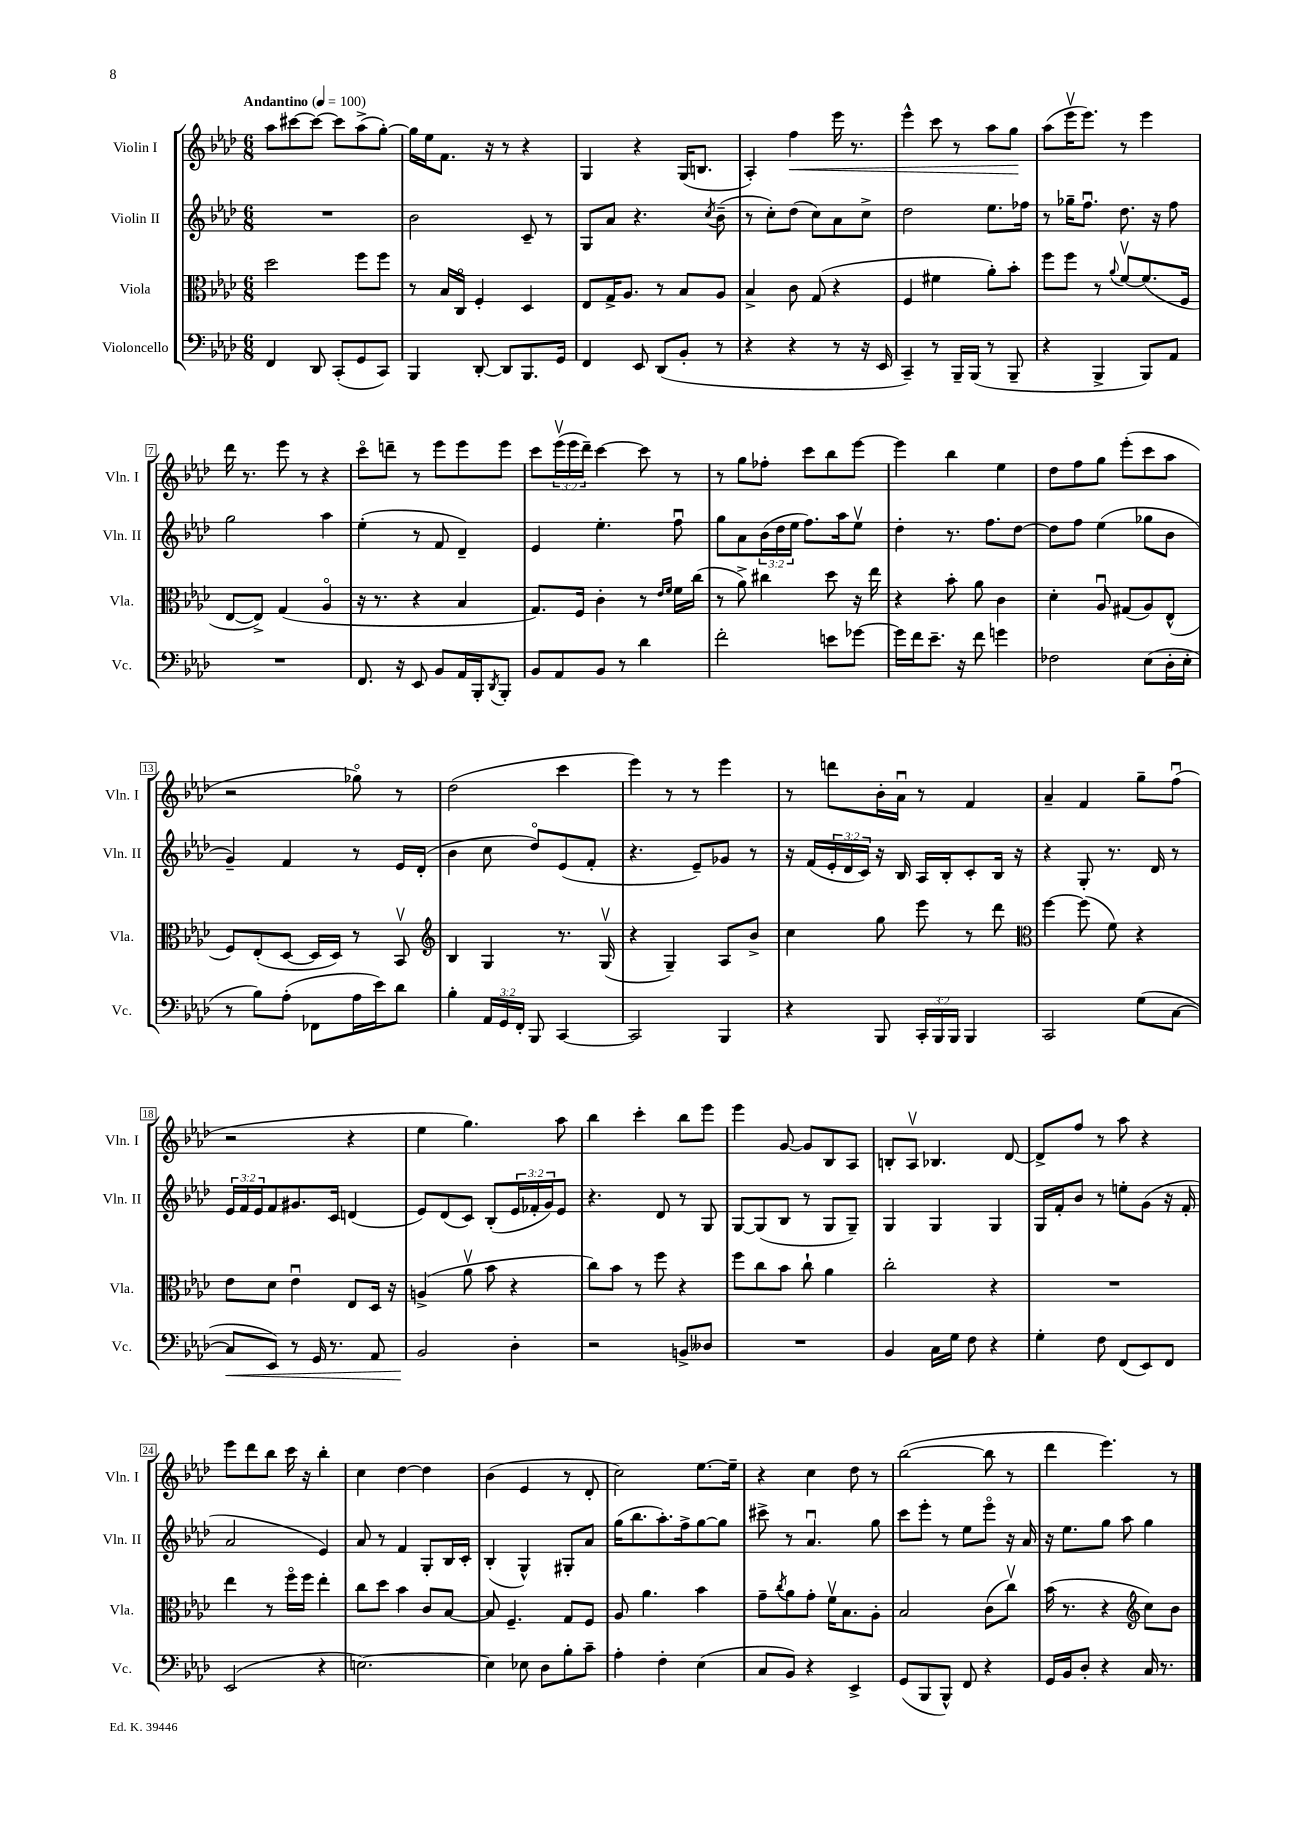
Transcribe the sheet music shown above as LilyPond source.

<<
\new StaffGroup <<
\new Staff = "s0" \with { instrumentName = "Violin I" shortInstrumentName = "Vln. I" } {
    \clef treble \key aes \major \numericTimeSignature \time 6/8 \override Staff.TupletNumber.text = #tuplet-number::calc-fraction-text \tempo "Andantino" 4 = 100
    aes''8 cis'''8~ cis'''8~ cis'''8 aes''8->( g''8~-.) |
    g''16 ees''16 f'8. r16 r8 r4 |
    g4 r4 g16( b8. |
    aes4-.) f''4\< ees'''16 r8. |
    ees'''4-^ c'''8 r8 aes''8 g''8\! |
    aes''8( ees'''16\upbow ees'''8.) r8 ees'''4 |
    des'''16 r8. ees'''8 r8 r4 |
    c'''8\flageolet d'''8-- r8 ees'''8 ees'''8 ees'''8 |
    c'''8 \tuplet 3/2 { ees'''16\upbow( ees'''16 des'''16--) } c'''4~ c'''8 r8 |
    r8 g''8 fes''8-. c'''8 bes''8 ees'''8~ |
    ees'''4 bes''4 ees''4 |
    des''8 f''8 g''8 ees'''8-.( c'''8 aes''8 |
    r2 ges''8\flageolet) r8 |
    des''2( c'''4 |
    ees'''4) r8 r8 ees'''4 |
    r8 d'''8 bes'16-. aes'16\downbow r8 f'4 |
    aes'4-- f'4 g''8-- f''8\downbow( |
    r2 r4 |
    ees''4 g''4.) aes''8 |
    bes''4 c'''4-. bes''8 ees'''8 |
    ees'''4 g'8~ g'8 bes8 aes8 |
    b8-. aes8\upbow bes4. des'8~ |
    des'8-> f''8 r8 aes''8 r4 |
    ees'''8 des'''8 bes''8 c'''16 r16 bes''4-. |
    c''4 des''4~ des''4 |
    bes'4( ees'4 r8 des'8-. |
    c''2) ees''8.~ ees''16-- |
    r4 c''4 des''8 r8 |
    bes''2~( bes''8 r8 |
    des'''4 ees'''4.) r8 \bar "|." |
}
\new Staff = "s1" \with { instrumentName = "Violin II" shortInstrumentName = "Vln. II" } {
    \clef treble \key aes \major \numericTimeSignature \time 6/8 \override Staff.TupletNumber.text = #tuplet-number::calc-fraction-text
    R2. |
    bes'2 c'8-- r8 |
    g8 aes'8 r4. \acciaccatura { c''8 } bes'8--( |
    r8 c''8-.) des''8( c''8) aes'8 c''8-> |
    des''2 ees''8. fes''16 |
    r8 ges''16-- f''8.\downbow des''8. r16 f''8 |
    g''2 aes''4 |
    ees''4-.( r8 f'8 des'4--) |
    ees'4 ees''4.-. f''8\downbow |
    g''8 aes'8 \tuplet 3/2 { bes'16( des''16 ees''16 } f''8.) aes''16 ees''8\upbow |
    des''4-. r8. f''8. des''8~ |
    des''8 f''8 ees''4( ges''8 bes'8 |
    g'4--) f'4 r8 ees'16 des'16-.( |
    bes'4 c''8 des''8\flageolet) ees'8( f'8-. |
    r4. ees'8--) ges'8 r8 |
    r16 f'16( \tuplet 3/2 { ees'16-. des'16 c'16) } r16 bes16 aes16 bes16-. c'8-. bes16 r16 |
    r4 g8-. r8. des'16 r8 |
    \tuplet 3/2 { ees'16 f'16 ees'16 } f'8 gis'8. c'16 d'4( |
    ees'8) des'8( c'8) bes8-.( \tuplet 3/2 { ees'16 fes'16-. g'16) } ees'8 |
    r4. des'8 r8 g8 |
    g8~ g8( bes8 r8 g8 g8--) |
    g4 g4 g4 |
    g16 f'16-. bes'8 r8 e''8-. g'8( r16 f'16-. |
    aes'2 ees'4) |
    aes'8 r8 f'4 g8-. bes16 c'16-. |
    bes4-.( g4-^) gis8-. aes'8 |
    g''16( bes''8. aes''8.-.) f''16-> g''8~ g''8 |
    cis'''8-> r8 aes'4.\downbow g''8 |
    c'''8 ees'''8-. r8 ees''8 ees'''8\flageolet r16 aes'16 |
    r16 ees''8. g''8 aes''8 g''4 \bar "|." |
}
\new Staff = "s2" \with { instrumentName = "Viola" shortInstrumentName = "Vla." } {
    \clef alto \key aes \major \numericTimeSignature \time 6/8
    des''2 f''8 f''8 |
    r8 bes16 c16\flageolet f4-. des4 |
    ees8 g16-> aes8. r8 bes8 aes8 |
    bes4-> c'8 g8( r4 |
    f4 fis'4 aes'8-.) bes'8-. |
    f''8 f''8 r8 \appoggiatura { aes'8 } f'8~\upbow f'8.( f16 |
    ees8~ ees8->) g4( aes4\flageolet |
    r16 r8. r4 bes4 |
    g8.) f16 c'4-. r8 \grace { ees'16 f'16 } f'16 c''16( |
    r8 aes'8->) cis''4 des''8 r16 ees''16 |
    r4 bes'8-. aes'8 c'4 |
    des'4-. aes8\downbow gis8( aes8) ees8-^( |
    f8) ees8-.( des8~ des16 des16) r8 bes,8\upbow |
    \clef treble bes4 g4 r8. g16\upbow( |
    r4 g4--) aes8 bes'8-> |
    c''4 g''8 ees'''8 r8 des'''8 |
    \clef alto f''4~ f''8( f'8) r4 |
    ees'8 des'8 ees'4\downbow ees8 des16 r16 |
    a4->( aes'8\upbow bes'8 r4 |
    c''8) bes'8 r8 f''8 r4 |
    f''8 c''8 bes'8 c''8-! aes'4 |
    c''2-. r4 |
    R2. |
    ees''4 r8 f''16\flageolet f''16 ees''4-. |
    c''8 des''8 bes'4 c'8 bes8~ |
    bes8 f4.-- g8 f8 |
    aes8 aes'4. bes'4 |
    g'8-- \acciaccatura { c''8 } aes'8 g'8-. f'16\upbow bes8. aes8-. |
    bes2 c'8( c''8\upbow) |
    bes'16( r8. r4 \clef treble c''8) bes'8 \bar "|." |
}
\new Staff = "s3" \with { instrumentName = "Violoncello" shortInstrumentName = "Vc." } {
    \clef bass \key aes \major \numericTimeSignature \time 6/8 \override Staff.TupletNumber.text = #tuplet-number::calc-fraction-text
    f,4 des,8 c,8-.( g,8 c,8) |
    bes,,4 des,8~-. des,8 bes,,8. g,16 |
    f,4 ees,8 des,8( bes,8-. r8 |
    r4 r4 r8 r16 ees,16 |
    c,4--) r8 bes,,16-- bes,,16( r8 bes,,8-- |
    r4 bes,,4-> bes,,8) aes,8 |
    R2. |
    f,8. r16 ees,8 bes,8 aes,16 bes,,16-. \acciaccatura { des,8 } bes,,8-. |
    bes,8 aes,8 bes,8 r8 des'4 |
    f'2-. e'8 ges'8~ |
    ges'16 f'16 ees'8.-- r16 f'8 g'4 |
    fes2 ees8( des16-. ees16-. |
    r8 bes8) aes8-.( fes,8 aes16 ees'16) des'8 |
    bes4-. \tuplet 3/2 { aes,16 g,16 f,16-. } bes,,8 c,4~ |
    c,2 bes,,4 |
    r4 bes,,8 \tuplet 3/2 { c,16-. bes,,16 bes,,16 } bes,,4 |
    c,2 g8( c8~ |
    c8\< ees,8) r8 g,16 r8. aes,8 |
    bes,2\! des4-. |
    r2 b,8-> deses8 |
    R2. |
    bes,4 c16 g16 f8 r4 |
    g4-. f8 f,8( ees,8) f,8 |
    ees,2( r4 |
    e2.~) |
    e4 ees8 des8 bes8-. c'8-- |
    aes4-. f4-. ees4( |
    c8 bes,8) r4 ees,4-> |
    g,8( bes,,8 bes,,8-^) f,8 r4 |
    g,16 bes,16 des8-. r4 c16 r8. \bar "|." |
}
>>
>>
\layout { \context { \Score \override BarNumber.stencil = #(make-stencil-boxer 0.1 0.3 ly:text-interface::print) } }
